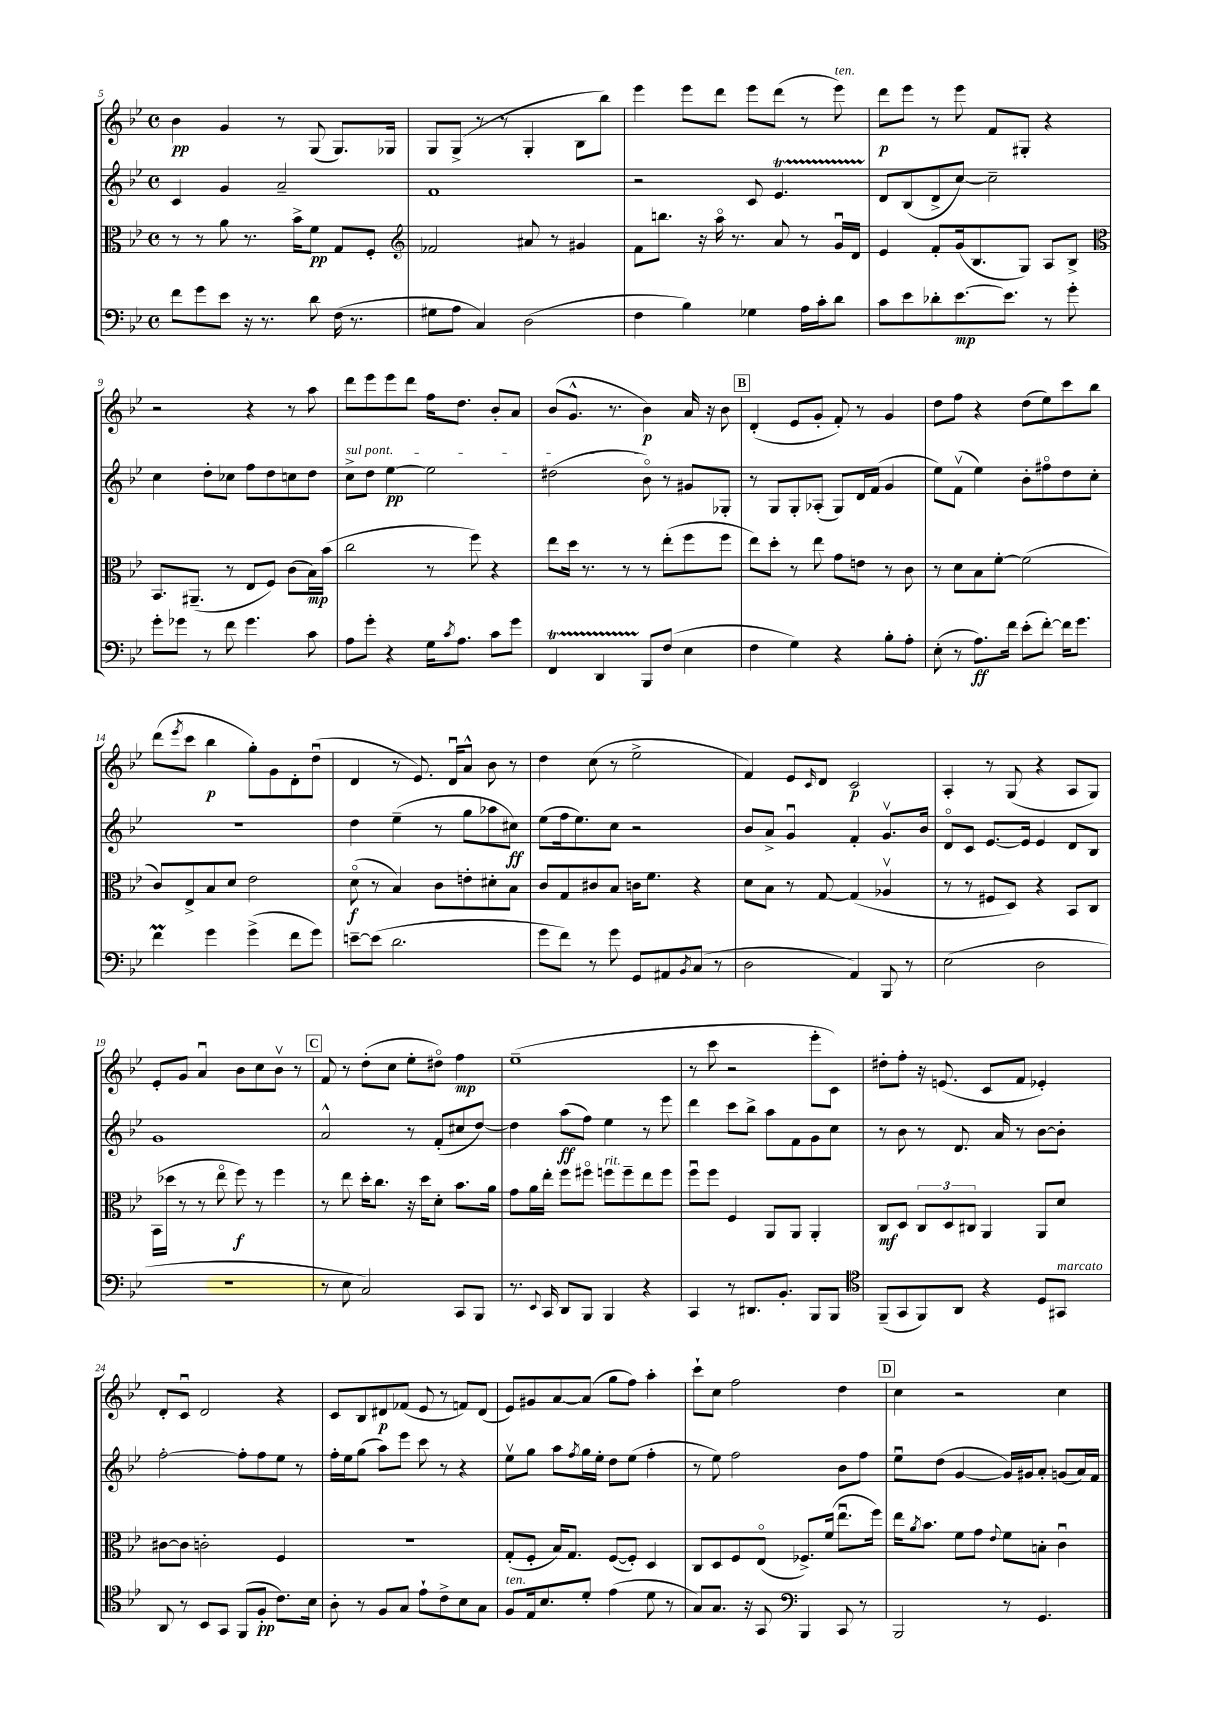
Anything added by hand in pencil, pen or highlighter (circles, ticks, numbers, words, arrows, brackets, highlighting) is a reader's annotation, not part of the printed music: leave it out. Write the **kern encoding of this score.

**kern	**dynam	**kern	**dynam	**kern	**dynam	**kern	**dynam
*part4	*part4	*part3	*part3	*part2	*part2	*part1	*part1
*staff4	*staff4	*staff3	*staff3	*staff2	*staff2	*staff1	*staff1
*clefF4	*	*clefC3	*	*clefG2	*	*clefG2	*
*k[b-e-]	*	*k[b-e-]	*	*k[b-e-]	*	*k[b-e-]	*
*M4/4	*	*M4/4	*	*M4/4	*	*M4/4	*
*met(c)	*	*met(c)	*	*met(c)	*	*met(c)	*
=5	=5	=5	=5	=5	=5	=5	=5
8f\L	.	8r	.	4c/	.	4b-\	pp
8g\	.	8r	.	.	.	.	.
8e-\J	.	8a\	.	4g/	.	4g/	.
16r	.	8.r	.	.	.	.	.
8.r	.	.	.	.	.	.	.
.	.	.	.	2a~/	.	8r	.
.	.	16b-^\KL	.	.	.	.	.
8d\	.	8f\J	pp	.	.	(8G/	.
(16F\	.	8G/L	.	.	.	8.G/L)	.
8.r	.	.	.	.	.	.	.
.	.	8F'/J	.	.	.	.	.
.	.	.	.	.	.	16G-X/Jk	.
=6	=6	=6	=6	=6	=6	=6	=6
*	*	*clefG2	*	*	*	*	*
8G#X\L	.	2f-X/	.	1f	.	8G/L	.
8A\J	.	.	.	.	.	(8G^/J	.
4C/)	.	.	.	.	.	8r	.
.	.	.	.	.	.	8r	.
(2D\	.	8a#X/	.	.	.	4G'/	.
.	.	8r	.	.	.	.	.
.	.	4g#X/	.	.	.	8B-\L	.
.	.	.	.	.	.	8bb-\J)	.
=7	=7	=7	=7	=7	=7	=7	=7
4F\	.	8f\L	.	2r	.	4eee-\	.
.	.	8.bbn\J	.	.	.	.	.
4B-\)	.	.	.	.	.	8eee-\L	.
.	.	16r	.	.	.	.	.
.	.	16aa\	.	.	.	8ddd\J	.
.	.	8.r	.	.	.	.	.
4G-X\	.	.	.	8c/	.	8eee-\L	.
.	.	8a/	.	4.e-T/	.	(8ddd\J	.
16A\LL	.	8r	.	.	.	8r	.
16c'\J	.	.	.	.	.	.	.
!	!	!	!	!	!	!LO:TX:a:i:t=ten.	!
8d\J	.	16gu/LL	.	.	.	8eee-\)	.
.	.	16d/JJ	.	.	.	.	.
=8	=8	=8	=8	=8	=8	=8	=8
8c\L	.	4e-/	.	8d/L	.	8ddd\L	p
8e-\	.	.	.	(8B-/	.	8eee-\J	.
8d-X'\	.	8f'/L	.	8d^/	.	8r	.
[8.e-\	mp	(16g/k	.	[8cc/J)	.	8eee-\	.
.	.	8.B-/	.	.	.	.	.
.	.	.	.	2cc~\]	.	8f/L	.
8.e-\J]	.	.	.	.	.	.	.
.	.	8G/J)	.	.	.	8G#X'/J	.
8r	.	8A/L	.	.	.	4r	.
8g'\	.	8B-^/J	.	.	.	.	.
!!LO:LB:g=z
=9	=9	=9	=9	=9	=9	=9	=9
*	*	*clefC3	*	*	*	*	*
8g'\L	.	8.BB-/L	.	4cc\	.	2r	.
8g-X\J	.	.	.	.	.	.	.
.	.	(8.AA#X~/J	.	.	.	.	.
8r	.	.	.	8dd'\L	.	.	.
8f\	.	8r	.	8cc-X\J	.	.	.
4.g-\	.	8E-/L	.	8ff\L	.	4r	.
.	.	8F/J)	.	8dd\	.	.	.
.	.	(8c\L	.	8ccn\	.	8r	.
8c\	.	16B-\L)	mp	8dd\J	.	8aa\	.
.	.	(16b-\JJ	.	.	.	.	.
=10	=10	=10	=10	=10	=10	=10	=10
!	!	!	!	!LO:TX:a:i:t=sul pont.	!	!	!
8A\L	.	2cc\	.	8cc^\L	.	8ddd\L	.
8g'\J	.	.	.	8dd\J	.	8eee-\	.
4r	.	.	.	[4ee-\	pp	8eee-\	.
.	.	.	.	.	.	8ddd\J	.
16G\KL	.	8r	.	2ee-\]	.	16ff\KL	.
8qc/	.	.	.	.	.	.	.
8.A\J	.	.	.	.	.	8.dd\J	.
.	.	8ff\)	.	.	.	.	.
8c\L	.	4r	.	.	.	8b-'/L	.
8g\J	.	.	.	.	.	8a/J	.
=11	=11	=11	=11	=11	=11	=11	=11
4FFT/	.	8ee-\L	.	(2dd#X\	.	(8b-/L	.
.	.	16dd\Jk	.	.	.	8.g^^/J	.
.	.	8.r	.	.	.	.	.
4DDTTT/	.	.	.	.	.	.	.
.	.	.	.	.	.	8.r	.
.	.	8r	.	.	.	.	.
8BBB-/L	.	8r	.	8b-\)	.	4b-\)	p
(8F/J	.	(8ee-'\L	.	8r	.	.	.
4E-\	.	8ff\	.	8g#X/L	.	16a/	.
.	.	.	.	.	.	16r	.
.	.	8ff\J	.	8G-X'/J	.	8b-\	.
!!LO:REH:place=s1:t=B
=12	=12	=12	=12	=12	=12	=12	=12
4F\	.	8ee-\L)	.	8r	.	(4d'/	.
.	.	8dd'\J	.	8G/L	.	.	.
4G\)	.	8r	.	8G'/	.	8e-/L	.
.	.	8ee-\	.	(8A-X'/J	.	8g'/J	.
4r	.	8g\L	.	8G/L)	.	8f'/)	.
.	.	8en\J	.	16d/L	.	8r	.
.	.	.	.	(16f/JJ	.	.	.
8B-'\L	.	8r	.	4g/	.	4g/	.
8A'\J	.	8c\	.	.	.	.	.
=13	=13	=13	=13	=13	=13	=13	=13
(8E-'\	.	8r	.	8ee-\L)	.	8dd\L	.
8r	.	8d\L	.	(8fv\J	.	8ff\J	.
8.A\L)	ff	8B-\	.	4ee-\)	.	4r	.
.	.	[8f'\J	.	.	.	.	.
16f\Jk	.	.	.	.	.	.	.
(8e-'\L	.	(2f\]	.	8b-'\L	.	(8dd\L	.
[8f'\J)	.	.	.	8ff#X\	.	8ee-\)	.
16f\KL]	.	.	.	8dd\	.	8ccc\	.
8.g\J	.	.	.	.	.	.	.
.	.	.	.	8cc'\J	.	8bb-\J	.
!!LO:LB:g=z
=14	=14	=14	=14	=14	=14	=14	=14
4fM\	.	8c/L)	.	1r	.	(8ddd\L	.
.	.	.	.	.	.	8qeee-/	.
.	.	8E-^/	.	.	.	8ccc\J	.
4g\	.	8B-/	.	.	.	4bb-\	p
.	.	8d/J	.	.	.	.	.
(4g^\	.	2e-\	.	.	.	8gg'\L)	.
.	.	.	.	.	.	8g\	.
8f\L	.	.	.	.	.	8d'\	.
8g\J)	.	.	.	.	.	(8ddu\J	.
=15	=15	=15	=15	=15	=15	=15	=15
[8en~\L	.	(8d\	f	4dd\	.	4d/	.
(8e\J]	.	8r	.	.	.	.	.
2.d\	.	4B-/)	.	(4ee-~\	.	8r	.
.	.	.	.	.	.	8.e-/)	.
.	.	8c\L	.	8r	.	.	.
.	.	.	.	.	.	16du/KL	.
.	.	8en'\	.	8gg\L	.	8a^^/J	.
.	.	8d#X'\	.	8aa-X\	.	8b-\	.
.	.	8B-\J	.	8cc#X\J)	ff	8r	.
=16	=16	=16	=16	=16	=16	=16	=16
8g\L	.	8c/L	.	(8ee-\L	.	4dd\	.
8f\J)	.	8G/	.	16ff\k	.	.	.
.	.	.	.	8.ee-\)	.	.	.
8r	.	8c#X/	.	.	.	(8cc\	.
8g\	.	8B-/J	.	8cc\J	.	8r	.
8GG/L	.	16cn\KL	.	2r	.	2ee-^\	.
.	.	8.f\J	.	.	.	.	.
8AA#X/	.	.	.	.	.	.	.
8qBB-/	.	.	.	.	.	.	.
(8C/J	.	4r	.	.	.	.	.
8r	.	.	.	.	.	.	.
=17	=17	=17	=17	=17	=17	=17	=17
2D\	.	8d\L	.	8b-/L	.	4f/)	.
.	.	8B-\J	.	8a^/J	.	.	.
.	.	8r	.	4gu/	.	8e-/L	.
.	.	.	.	.	.	16qqc/	.
.	.	[8G/	.	.	.	8d/J	.
4AA/)	.	(4G/]	.	4f'/	.	2c/	p
8BBB-/	.	4A-Xv/	.	8.gv/L	.	.	.
8r	.	.	.	.	.	.	.
.	.	.	.	16b-/Jk	.	.	.
=18	=18	=18	=18	=18	=18	=18	=18
(2E-\	.	8r	.	8d/L	.	4A'/	.
.	.	8r	.	8c/J	.	.	.
.	.	8F#X/L	.	[8.e-/L	.	8r	.
.	.	8D/J)	.	.	.	(8G/	.
.	.	.	.	16e-/Jk]	.	.	.
2D\	.	4r	.	4e-/	.	4r	.
.	.	8BB-/L	.	8d/L	.	8A/L	.
.	.	8C/J	.	8B-/J	.	8G/J)	.
!!LO:LB:g=z
=19	=19	=19	=19	=19	=19	=19	=19
1r	.	(16BB-\LL	.	1g	.	8e-'/L	.
.	.	16dd-X\JJ	.	.	.	.	.
.	.	8r	.	.	.	8g/J	.
.	.	8r	.	.	.	4au/	.
.	.	8ee-\	.	.	.	.	.
.	.	8ff\)	f	.	.	8b-\L	.
.	.	8r	.	.	.	8cc\	.
.	.	4ff\	.	.	.	8b-v\J	.
.	.	.	.	.	.	8r	.
!!LO:REH:place=s1:t=C
=20	=20	=20	=20	=20	=20	=20	=20
8r	.	8r	.	2a^^/	.	8f/	.
8E-\	.	8ee-\	.	.	.	8r	.
2C/)	.	16dd'\KL	.	.	.	(8dd'\L	.
.	.	8.cc\J	.	.	.	.	.
.	.	.	.	.	.	8cc\J	.
.	.	16r	.	8r	.	8ee-'\L	.
.	.	16dd\KL	.	.	.	.	.
.	.	8d'\J	.	(8f'/L	.	8dd#X\J)	.
8CC/L	.	8.b-\L	.	8cc#X/	.	4ff\	mp
8BBB-/J	.	.	.	[8dd/J)	.	.	.
.	.	16a\Jk	.	.	.	.	.
=21	=21	=21	=21	=21	=21	=21	=21
8.r	.	8g\L	.	4dd\]	.	(1ee-~	.
.	.	16a\L	.	.	.	.	.
8qqEE-/	.	.	.	.	.	.	.
16CC/	.	16ee-'\JJ	.	.	.	.	.
8DD/L	.	8ff\L	.	(8aa\L	ff	.	.
8BBB-/J	.	8ff#X\J	.	8ff\J)	.	.	.
!	!	!LO:TX:a:i:t=rit.	!	!	!	!	!
4BBB-/	.	8ffn\L	.	4ee-\	.	.	.
.	.	8ff~\	.	.	.	.	.
4r	.	8ee-\	.	8r	.	.	.
.	.	8ff\J	.	8eee-\	.	.	.
=22	=22	=22	=22	=22	=22	=22	=22
4CC/	.	8ffu\L	.	4ddd\	.	8r	.
.	.	8ff\J	.	.	.	8ccc\	.
8r	.	4F/	.	8ccc\L	.	2r	.
8.DD#X/L	.	.	.	8bb-^\J	.	.	.
.	.	8AA/L	.	8aa\L	.	.	.
8.BB-'/J	.	.	.	.	.	.	.
.	.	8AA/J	.	8f\	.	.	.
8BBB-/L	.	4AA'/	.	8g\	.	8eee-'\L	.
8BBB-/J	.	.	.	8cc\J	.	8c\J)	.
=23	=23	=23	=23	=23	=23	=23	=23
*clefC4	*	*	*	*	*	*	*
(8FF~/L	.	8C/L	mf	8r	.	8dd#X'\L	.
8GG/	.	8D/J	.	8b-\	.	8ff'\J	.
8FF/)	.	12C/L	.	8r	.	16r	.
.	.	.	.	.	.	(8.en/	.
.	.	12D/	.	.	.	.	.
8AA/J	.	.	.	8.d/	.	.	.
.	.	12C#X/J	.	.	.	.	.
4r	.	4AA/	.	.	.	8c/L	.
.	.	.	.	16a/	.	.	.
.	.	.	.	8r	.	8f/J	.
8D/L	.	8AA/L	.	[8b-\L	.	4e-X'/)	.
!LO:TX:a:i:t=marcato	!	!	!	!	!	!	!
8GG#X/J	.	8d/J	.	8b-'\J]	.	.	.
!!LO:LB:g=z
=24	=24	=24	=24	=24	=24	=24	=24
8AA/	.	[8c#X\L	.	[2ff'\	.	8d'/L	.
8r	.	8c#\J]	.	.	.	8cu/J	.
8BB-/L	.	2cn'\	.	.	.	2d/	.
8GG/J	.	.	.	.	.	.	.
(8FF/L	.	.	.	8ff'\L]	.	.	.
8F'/J	pp	.	.	8ff\	.	.	.
8.c\L)	.	4F/	.	8ee-\J	.	4r	.
.	.	.	.	8r	.	.	.
16B-\Jk	.	.	.	.	.	.	.
=25	=25	=25	=25	=25	=25	=25	=25
8A'\	.	1r	.	16ff'\LL	.	8c/L	.
.	.	.	.	16ee-\J	.	.	.
8r	.	.	.	(8gg\J	.	8B-/	.
8F/L	.	.	.	8aa\L)	.	8d#X/	p
8G/J	.	.	.	8eee-\J	.	(8f-X/J	.
8e-`\L	.	.	.	8ccc\	.	8e-/	.
8c^\	.	.	.	8r	.	8r	.
8B-\	.	.	.	4r	.	8fn/L)	.
8G\J	.	.	.	.	.	(8d#/J	.
=26	=26	=26	=26	=26	=26	=26	=26
!LO:TX:a:i:t=ten.	!	!	!	!	!	!	!
8F/L	.	(8G'/L	.	8ee-v\L	.	8e-/L)	.
16E-/k	.	8F'/J	.	8gg\J	.	8g#X/	.
8.B-/	.	.	.	.	.	.	.
.	.	16B-/KL)	.	8aa\L	.	[8a/	.
.	.	8.G/J	.	.	.	.	.
.	.	.	.	8qff/	.	.	.
8d'/J	.	.	.	16gg\L	.	(8a/J]	.
.	.	.	.	16ee-'\JJ	.	.	.
(4e-\	.	([8F/L	.	8dd\L	.	8gg\L	.
.	.	8F'/J])	.	(8ee-\J	.	8ff\J)	.
8d\	.	4D/	.	4ff'\	.	4aa'\	.
8r	.	.	.	.	.	.	.
=27	=27	=27	=27	=27	=27	=27	=27
8G/L)	.	8C/L	.	8r	.	8ccc`\L	.
8.G/J	.	8D/	.	8ee-\)	.	8cc\J	.
.	.	8F/	.	2ff\	.	2ff\	.
16r	.	.	.	.	.	.	.
8GG/	.	(8E-/J	.	.	.	.	.
*clefF4	*	*	*	*	*	*	*
4BBB-/	.	8.F-X^/L)	.	.	.	.	.
.	.	(16f/Jk	.	.	.	.	.
8CC/	.	8.ee-u\L	.	8b-\L	.	4dd\	.
8r	.	.	.	8ff\J	.	.	.
.	.	16ff\Jk)	.	.	.	.	.
!!LO:REH:place=s1:t=D
=28	=28	=28	=28	=28	=28	=28	=28
2BBB-/	.	16ee-\KL	.	8ee-u\L	.	4cc\	.
.	.	8qa/	.	.	.	.	.
.	.	8.b-\J	.	.	.	.	.
.	.	.	.	(8dd\J	.	.	.
.	.	8f\L	.	[4g/	.	2r	.
.	.	8g\J	.	.	.	.	.
.	.	8qqe-/	.	.	.	.	.
8r	.	8f\L	.	16g/LL])	.	.	.
.	.	.	.	16g#X/J	.	.	.
4.GG/	.	8Bn'\J	.	8a'/J	.	.	.
.	.	4cu\	.	(8gn/L	.	4cc\	.
.	.	.	.	16a/L)	.	.	.
.	.	.	.	16f/JJ	.	.	.
==	==	==	==	==	==	==	==
*-	*-	*-	*-	*-	*-	*-	*-
